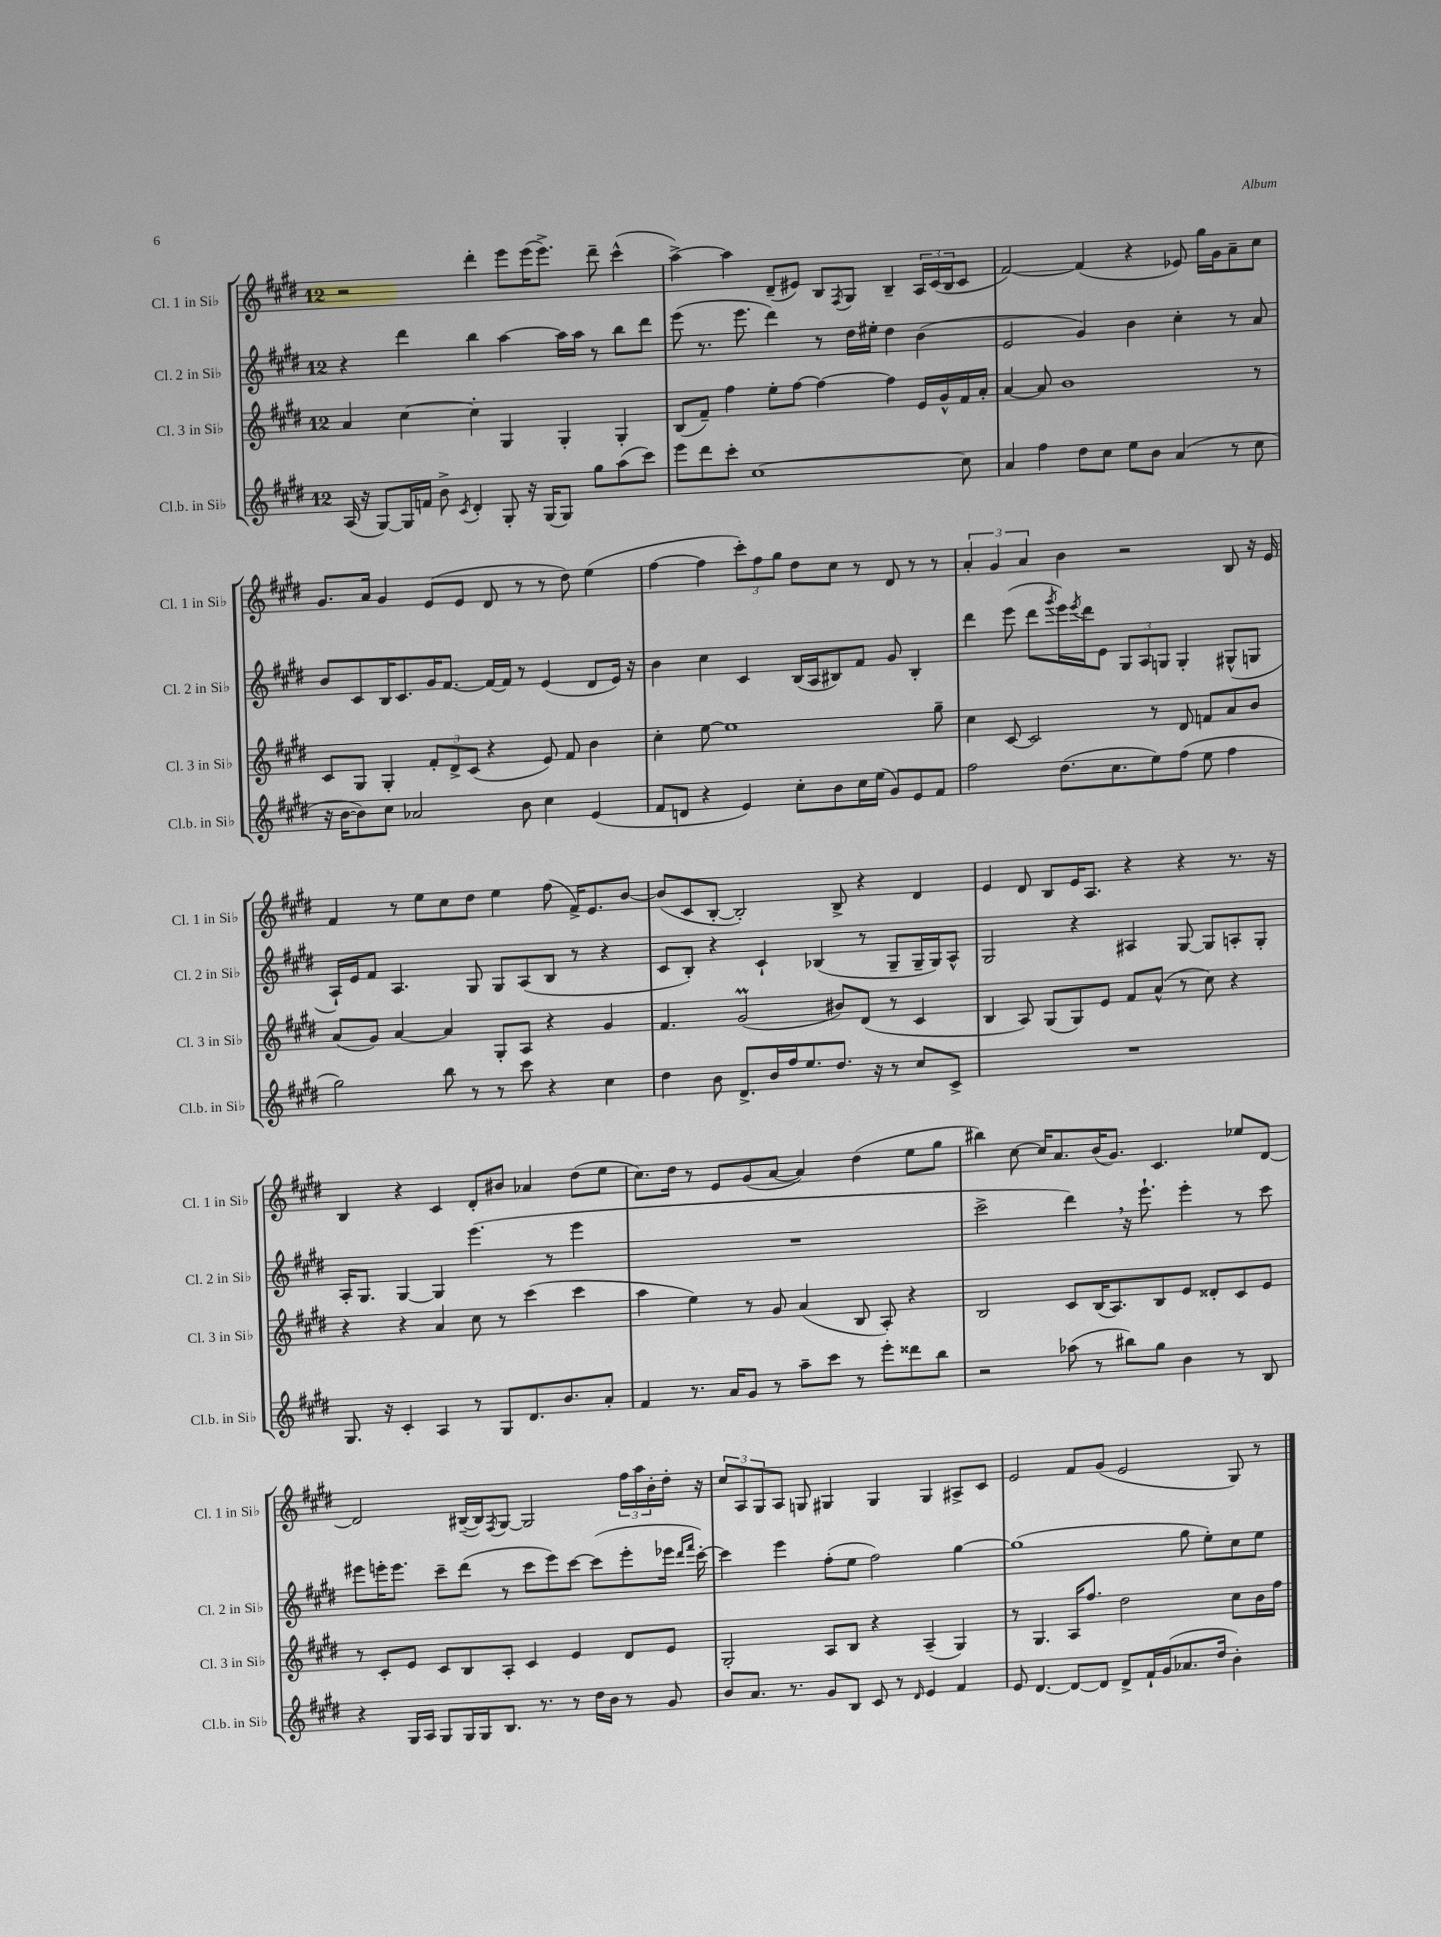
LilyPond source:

<<
\new StaffGroup <<
\new Staff = "s0" \with { instrumentName = "Cl. 1 in Sib" shortInstrumentName = "Cl. 1 in Sib" } {
    \clef treble \key e \major \once \override Staff.TimeSignature.style = #'single-digit \time 12/8
    r2 dis'''4-. e'''8 e'''16( e'''8.->) dis'''8-- cis'''4-^( |
    a''4~->) a''4 dis'8--( eis'8) b8 \acciaccatura { fis8 } gis8 b4-- \tuplet 3/2 { a16 cis'16( b16 } cis'8 |
    fis'2~) fis'4( r4 ees'8) gis''16 gis'16 a'8-- cis''8 |
    gis'8. a'16 gis'4 e'8( e'8 dis'8 r8 r8 dis''8) e''4( |
    fis''4~ fis''4 \tuplet 3/2 { cis'''8-.) fis''8 gis''8 } dis''8 cis''8 r8 dis'8 r8 r8 |
    \tuplet 3/2 { a'4-. gis'4 a'4 } b'4 r2 b8 r16 e'16 |
    fis'4 r8 e''8 cis''8 dis''8 e''4 fis''8( fis'16->) e'8. b'8~ |
    b'8( cis'8 b8~-. b2-.) b8-> r4 dis'4 |
    e'4 dis'8 b8 e'16 a8. r4 r4 r8. r16 |
    b4 r4 cis'4 dis'8-. bis'8 aes'4 dis''8( e''8 |
    cis''8.) dis''16 r8 e'8 gis'8( a'8~ a'4) dis''4( e''8 gis''8 |
    bis''4) cis''8~ cis''16 a'8. b'16( gis'8.) cis'4. ees''8 dis'8~ |
    dis'2 bis16~--( bis16) \acciaccatura { fis8 } gis8~ gis2 \tuplet 3/2 { fis''16 a''16 b'16-. } dis''16-. r16 |
    \tuplet 3/2 { cis''8 a8 gis8 } a8 g8 gis4 gis4 gis4 ais8-> cis'8 |
    e'2 fis'8 gis'8( e'2 gis8) r8 \bar "|." |
}
\new Staff = "s1" \with { instrumentName = "Cl. 2 in Sib" shortInstrumentName = "Cl. 2 in Sib" } {
    \clef treble \key e \major \once \override Staff.TimeSignature.style = #'single-digit \time 12/8
    r4 dis'''4 b''4 a''4~ a''16 a''16 r8 b''8 dis'''8 |
    e'''8( r8. e'''8. dis'''4) r8 dis''16 eis''16-. dis''4 b'4( |
    e'2 gis'4) b'4 cis''4-. r8 a'8 |
    b'8 cis'8 b16 cis'8. gis'16 fis'8.~ fis'16~ fis'16 r8 e'4( dis'8 e'16) r16 |
    b'4 cis''4 cis'4 b16( a16 bis8) fis'8 gis'8 bis4-. |
    dis'''4 e'''8( dis'''8 \acciaccatura { gis'''8 } e'''16) \acciaccatura { e'''8 } dis'''16 e'8 \tuplet 3/2 { gis8 a8 g8 } g4-. gis8-^( g8 |
    a16-!) e'16 fis'8 a4. gis8 gis8 a8( b8 r8 r4 |
    cis'8 b8-.) r4 cis'4-! bes4( r8 gis8-- gis16-- gis16) a8-^ |
    gis2 r4 ais4 gis8~ gis8 a8-. gis8-. |
    a16-. gis8. gis4~ gis4 e'''4.( r8 e'''4 |
    R1. |
    cis'''2-> dis'''4) \breathe r16 e'''8.-! e'''4-. r8 cis'''8 |
    eis'''8 e'''16-. e'''8. cis'''8-- dis'''8( r8 cis'''8 e'''8) cis'''8~ cis'''8( e'''8-. ees'''16 \grace { dis'''16 fis'''16 } cis'''16~-.) |
    cis'''4 e'''4 fis''8-.( e''8 fis''2) gis''4~ |
    gis''1( gis''8 e''8-.) cis''8 e''8 \bar "|." |
}
\new Staff = "s2" \with { instrumentName = "Cl. 3 in Sib" shortInstrumentName = "Cl. 3 in Sib" } {
    \clef treble \key e \major \once \override Staff.TimeSignature.style = #'single-digit \time 12/8
    a'4 cis''4~ cis''4-. gis4 gis4-. gis4-. |
    b8( fis'8--) fis''4 e''8-. fis''8~ fis''4~ fis''4 e'16 gis'16-^ fis'16 a'16-. |
    a'4~ a'8 b'1 r8 |
    cis'8 gis8 gis4-. \tuplet 3/2 { fis'8-. dis'8-> cis'8( } r4 e'8) fis'8 b'4 |
    cis''4-. e''8~ e''1 gis''8-- |
    cis''4 cis'8~ cis'2 r8 dis'8 f'8 a'8 b'8 |
    a'8( gis'8) a'4~ a'4 gis8-. a8 r4 gis'4 |
    fis'4. gis'2\prall( bis'8) dis'8( r8 cis'4 |
    b4 a8) gis8( gis8) e'8 fis'8 a'8-^( r8 cis''8) r4 |
    r4 r4 a'4 cis''8 r8 cis'''4( cis'''4 |
    a''4 e''4) r8 gis'8 a'4( b8 a8-.) r4 |
    b2 cis'8 b16( a8.) b8 e'8 disis'8-. cis'8 e'8 |
    r8 cis'8-. e'8 cis'8 b8 a8-. cis'4 e'4 dis'8 e'8 |
    gis2-. a8 b8 r4 a4--( gis4) |
    r8 gis4. a16 fis''8. dis''2 cis''8 b'16 fis''16 \bar "|." |
}
\new Staff = "s3" \with { instrumentName = "Cl.b. in Sib" shortInstrumentName = "Cl.b. in Sib" } {
    \clef treble \key e \major \once \override Staff.TimeSignature.style = #'single-digit \time 12/8
    a16( r16 gis8~) gis16 f'16 b'8-> \acciaccatura { cis'8 } dis'4-. gis8-. r16 gis16( gis8) gis''8 a''8( cis'''8) |
    e'''8 dis'''8 cis'''8-. cis''1~ cis''8 |
    a'4 fis''4 dis''8 cis''8 e''8 b'8 a'4( r8 cis''8 |
    r16 b'16~ b'8) cis''8 aes'2 b'8 cis''4 e'4( |
    fis'8 d'8 r4 e'4) cis''8-. b'8 cis''16 e''16( gis'8) e'8 fis'8 |
    fis''2 dis''8.( cis''8. e''8) fis''8( e''8 fis''4 |
    gis''2) b''8 r8 r8 cis'''8 r4 cis''4 |
    dis''4 b'8 dis'8.-> b'16 fis''16 e''8. dis''8. r16 r8 cis''8 cis'8-> |
    R1. |
    gis8. r16 cis'4-. a4 r8 gis8 dis'8. b'8. a'8-. |
    fis'4 r8. a'16 gis'8 r8 a''8-- cis'''8 r8 e'''8-. disis'''8 b''8 |
    r2 aes''8( r8 bis''8) gis''8 b'4 r8 b8 |
    r4 gis16 a16 gis8 gis16 gis16 b8. r8. r8 dis''16 b'16 r8 gis'8 |
    b'8 a'8. r8. gis'8 b8 cis'8 r8 \grace { dis'16 } e'4 fis'4 |
    e'8 dis'4.~ dis'8~ dis'8 dis'8-> fis'16-! gis'16( aes'8. dis''16 b'4-.) \bar "|." |
}
>>
>>
\layout { \context { \Score \remove "Bar_number_engraver" } }
